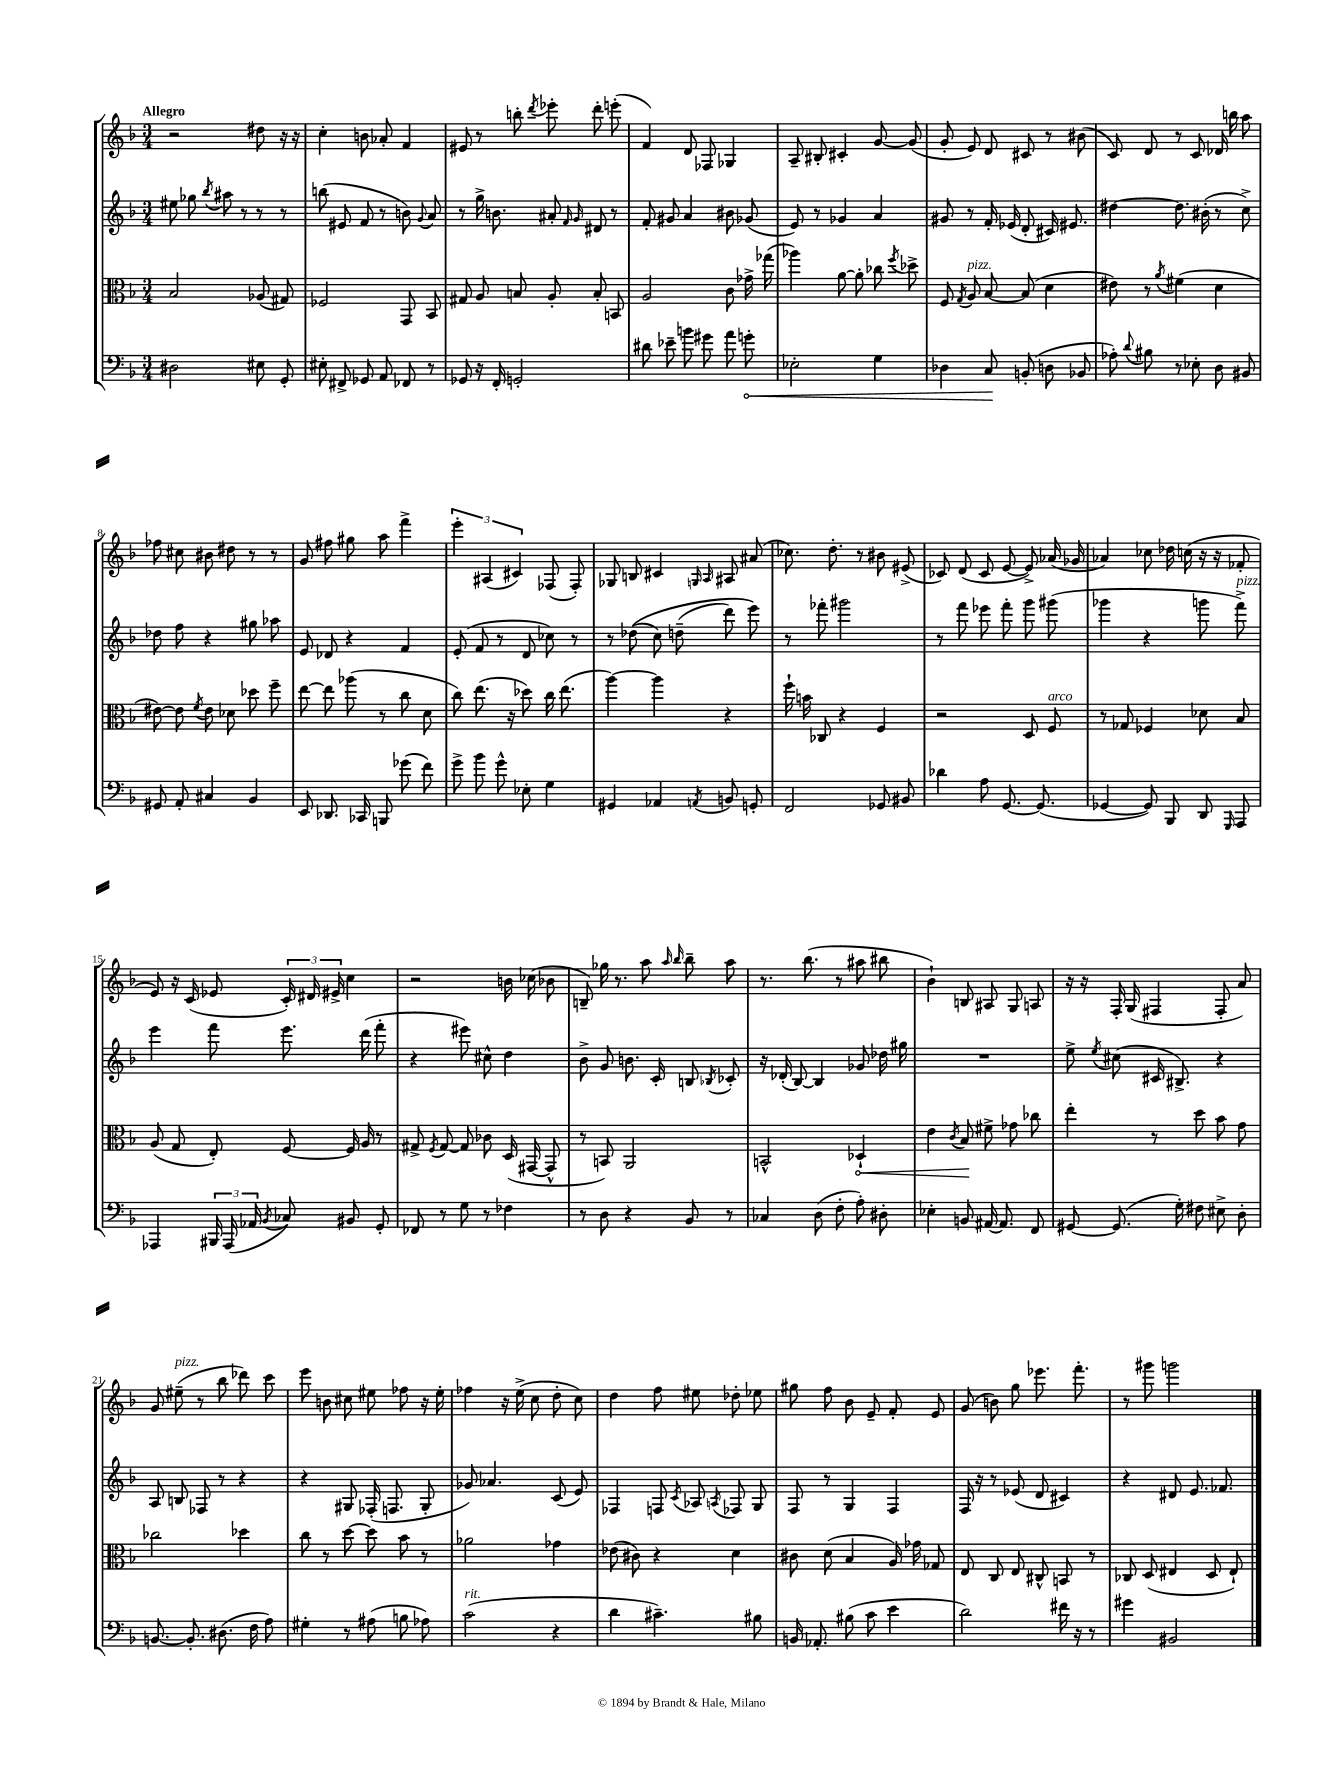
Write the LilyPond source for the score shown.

<<
\new StaffGroup <<
\new Staff = "s0" {
    \clef treble \key f \major \numericTimeSignature \time 3/4 \tempo "Allegro"
    \autoBeamOff r2 dis''8 r16 r16 |
    c''4-. b'8 aes'8-. f'4 |
    eis'8 r8 b''8-. \acciaccatura { d'''8 } ees'''8-. d'''8-. e'''8-.( |
    f'4) d'8 fes8 ges4 |
    a8-- bis8-. cis'4-. g'8~ g'8( |
    g'8-. e'8) d'8 cis'8 r8 bis'8( |
    c'8) d'8 r8 c'8 des'16 b''16 a''8 |
    fes''8 cis''8 bis'8 dis''8 r8 r8 |
    g'8 fis''8 gis''8 a''8 f'''4-> |
    \tuplet 3/2 { e'''4-. ais4( cis'4) } fes8( fes8-.) |
    ges8 b8 cis'4 \grace { g16 a16 } ais8 ais'8( |
    ces''8.) d''8.-. r8 bis'8 eis'8->( |
    ces'8) d'8( ces'8 e'8~ e'8->) aes'16( ges'16 |
    aes'4) ces''8 des''16 c''16( r16 r16 fes'8-. |
    e'8) r16 c'16( ees'8 \tuplet 3/2 { c'16-.) dis'16 eis'16-> } c''4 |
    r2 b'16 ces''16( bes'8 |
    b8--) ges''16 r8. a''8 \grace { a''16 bes''16 } bes''8-- a''8 |
    r8. bes''8.( r8 ais''8 bis''8 |
    bes'4-!) b8 ais8 g8 a8 |
    r16 r16 f16-. g16( fis4 fis8-. a'8) |
    g'8 eis''8--^\markup { \italic "pizz." }( r8 bes''8 des'''8) c'''8 |
    e'''8 b'8 cis''8 eis''8 fes''8 r16 eis''16-. |
    fes''4 r16 e''16->( c''8 d''8-. c''8) |
    d''4 f''8 eis''8 des''8-. ees''8 |
    gis''8 f''8 bes'8 e'8-- f'8-. e'8 |
    g'8( b'8) g''8 ees'''8. f'''8.-. |
    r8 gis'''8 g'''2 \bar "|." |
}
\new Staff = "s1" {
    \clef treble \key f \major \numericTimeSignature \time 3/4
    \autoBeamOff eis''8 ges''8 \acciaccatura { bes''8 } ais''8 r8 r8 r8 |
    b''8( eis'8 f'8 r8 b'8) \appoggiatura { g'8 } a'8 |
    r8 g''16-> b'8. ais'8-. \grace { f'16 g'16 } dis'8 r8 |
    f'8-. gis'8 a'4 bis'8 ges'8( |
    e'8) r8 ges'4 a'4 |
    gis'8 r8 f'16-. ees'16( d'8-. cis'16) eis'8. |
    dis''4~ dis''8. bis'16-.( r8 c''8->) |
    des''8 f''8 r4 gis''8 aes''8 |
    e'8 des'8 r4 f'4 |
    e'8-.( f'8 r8 d'8 ces''8) r8 |
    r8 des''8(\( c''8) d''8--( d'''8) e'''8\) |
    r8 fes'''8-. gis'''2 |
    r8 f'''8 ees'''8 f'''8-. g'''8 gis'''8( |
    ges'''4 r4 g'''8 f'''8->^\markup { \italic "pizz." }) |
    e'''4 f'''8 e'''8. d'''16( f'''8-. |
    r4 eis'''8) cis''8-^ d''4 |
    bes'8-> g'8 b'8. c'16-. b8 \acciaccatura { bes8 } ces'8-. |
    r16 des'16-.( bes8~) bes4 ges'8 des''16 gis''16 |
    R2. |
    e''8-> \acciaccatura { e''8 } cis''8( cis'16 bis8.->) r4 |
    a8 b8 fes8 r8 r4 |
    r4 gis8 fes16-.( f8. gis8-. |
    ges'8) aes'4. c'8( e'8) |
    fes4 f8 \acciaccatura { c'8 } aes8 \acciaccatura { a8 } fes8 g8 |
    f8 r8 g4 f4 |
    f16 r16 r8 ees'8( d'8 cis'4) |
    r4 dis'8 e'8. fes'8. \bar "|." |
}
\new Staff = "s2" {
    \clef alto \key f \major \numericTimeSignature \time 3/4
    \autoBeamOff bes2 aes8( gis8) |
    fes2 g,8 bes,8 |
    gis8 a8 b8 a8-. b8-. b,8 |
    a2 c'8 ges'16-> ges''16( |
    aes''4) a'8~ a'8-. ces''8 \acciaccatura { f''8 } des''8-> |
    f8 \acciaccatura { g8 } a8^\markup { \italic "pizz." } bes8~ bes8( d'4 |
    eis'8) r8 \acciaccatura { a'8 } fis'4( d'4 |
    eis'8~) eis'8 \acciaccatura { f'8 } eis'8 des'8 des''8 f''8-- |
    e''8~ e''8 aes''8( r8 c''8 d'8 |
    c''8) e''8.( r16 des''8) c''16 e''8.( |
    a''4~) a''4 r4 |
    f''16-! b'16 ces8 r4 f4 |
    r2 d8 f8^\markup { \italic "arco" } |
    r8 ges8 fes4 des'8 bes8 |
    a8( g8 e8-.) f8~ f16 a16 r8 |
    gis8-> \acciaccatura { f8 } gis8~ gis8 ces'8 d16( gis,16~ gis,8-^ |
    r8 b,8) a,2 |
    b,2-^ \once \override Hairpin.circled-tip = ##t des4-!\< |
    e'4 \acciaccatura { c'8 } bes8\! fis'8-> ges'8 ces''8 |
    e''4-. r8 d''8 bes'8 g'8 |
    ces''2 des''4 |
    c''8 r8 d''8~ d''8 bes'8 r8 |
    aes'2 ges'4 |
    ees'8( cis'8) r4 d'4 |
    cis'8 d'8( bes4 a16) ges'16 ges8 |
    e8 c8 e8 cis8-^ b,8 r8 |
    ces8 d8( eis4 d8 eis8-!) \bar "|." |
}
\new Staff = "s3" {
    \clef bass \key f \major \numericTimeSignature \time 3/4
    \autoBeamOff dis2 eis8 g,8-. |
    eis8-. fis,8-> ges,8 a,8 fes,8 r8 |
    ges,8 r16 f,16-. g,2-. |
    dis'8 ees'8-- b'8 gis'8 a'8 \once \override Hairpin.circled-tip = ##t g'8-.\< |
    ees2-. g4 |
    des4 c8\! b,8-.( d8 bes,8 |
    aes8-.) \appoggiatura { d'8 } bis8 r8 ees8-. d8 bis,8 |
    gis,8 a,8-. cis4 bes,4 |
    e,8 des,8. ces,16 b,,8 ges'8( f'8) |
    g'8-> bes'8 g'8-^ ees8-. g4 |
    gis,4 aes,4 \acciaccatura { a,8 } b,8 g,8-. |
    f,2 ges,8 bis,8 |
    des'4 a8 g,8.~ g,8.( |
    ges,4~ ges,8) bes,,8 d,8 \grace { g,,16 } a,,8 |
    aes,,4 \tuplet 3/2 { bis,,16 aes,,16( aes,16 } \acciaccatura { bes,8 } ces8) bis,8 g,8-. |
    fes,8 r8 g8 r8 fes4 |
    r8 d8 r4 bes,8 r8 |
    ces4 d8( f8-. a8-.) dis8-. |
    ees4-. b,8 ais,16~ ais,8. f,8 |
    gis,8~ gis,8.( g16-.) fis8 eis8-> d8-. |
    b,8.~ b,8.-. dis8.( f16 a8) |
    gis4-. r8 ais8( b8 aes8) |
    c'2^\markup { \italic "rit." }( r4 |
    d'4 cis'4.--) bis8 |
    b,16 aes,8.-. bis8( c'8 e'4 |
    d'2) fis'16 r16 r8 |
    gis'4 bis,2 \bar "|." |
}
>>
>>
